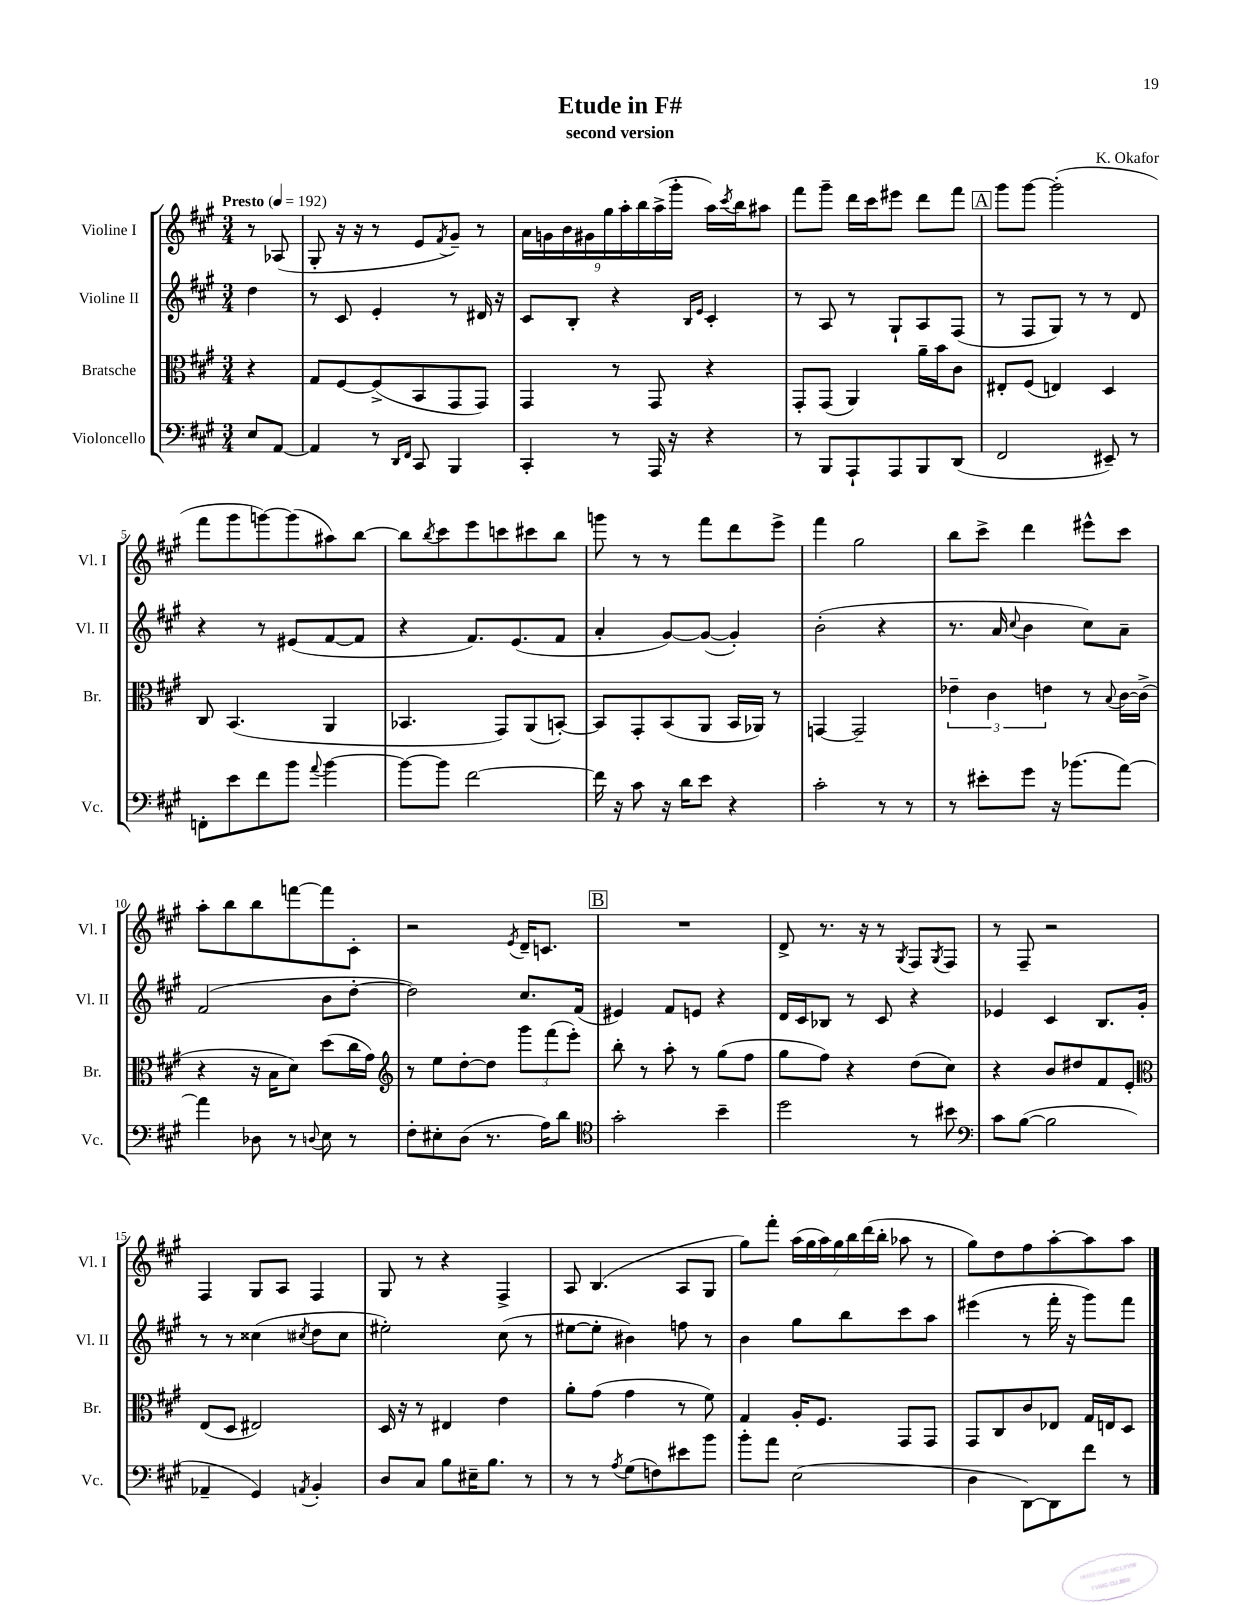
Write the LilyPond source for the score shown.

\header { title = "Etude in F#" composer = "K. Okafor" subtitle = "second version" }
<<
\new StaffGroup <<
\new Staff = "s0" \with { instrumentName = "Violine I" shortInstrumentName = "Vl. I" } {
    \clef treble \key a \major \numericTimeSignature \time 3/4 \partial 4 \tempo "Presto" 4 = 192
    r8 aes8( |
    gis8-. r16 r16 r8 e'8 \acciaccatura { fis'8 } gis'8--) r8 |
    \tuplet 9/8 { a'16 g'16 b'16 gis'16 gis''16 a''16-. b''16 a''16->( gis'''16-. } a''16) \acciaccatura { cis'''8 } b''16 ais''8 |
    fis'''8 gis'''8-- d'''16 cis'''16 eis'''8 d'''8 fis'''8 |
    \mark \markup { \box "A" } gis'''8 gis'''8~ gis'''2-.( |
    fis'''8 gis'''8 g'''8~) g'''8( ais''8) b''8~ |
    b''8 \acciaccatura { b''8 } cis'''8 e'''8 c'''8 cis'''8 b''8 |
    g'''8 r8 r8 fis'''8 d'''8 e'''8-> |
    fis'''4 gis''2 |
    b''8 cis'''8-> d'''4 eis'''8-^ cis'''8 |
    a''8-. b''8 b''8 f'''8~ f'''8 cis'8-. |
    r2 \acciaccatura { e'8 } d'16-- c'8. |
    \mark \markup { \box "B" } R2. |
    d'8-> r8. r16 r8 \acciaccatura { gis8 } fis8 \acciaccatura { gis8 } fis8 |
    r8 fis8-- r2 |
    fis4 gis8 a8 fis4 |
    gis8 r8 r4 fis4-> |
    a8 b4.( a8 gis8 |
    gis''8) fis'''8-. \tuplet 7/4 { a''16( gis''16 a''16) gis''16 b''16 d'''16( b''16-. } aes''8 r8 |
    gis''8) d''8 fis''8 a''8~-. a''8 a''8 \bar "|." |
}
\new Staff = "s1" \with { instrumentName = "Violine II" shortInstrumentName = "Vl. II" } {
    \clef treble \key a \major \numericTimeSignature \time 3/4 \partial 4
    d''4 |
    r8 cis'8 e'4-. r8 dis'16 r16 |
    cis'8 b8-. r4 \grace { b16 e'16 } cis'4-. |
    r8 a8 r8 gis8-! a8 fis8( |
    \mark \markup { \box "A" } r8 fis8 gis8) r8 r8 d'8 |
    r4 r8 eis'8( fis'8~ fis'8 |
    r4 fis'8.) e'8.( fis'8 |
    a'4-. gis'8~) gis'8~( gis'4-.) |
    b'2-.( r4 |
    r8. a'16 \appoggiatura { cis''8 } b'4 cis''8) a'8-- |
    fis'2( b'8 d''8~-. |
    d''2) cis''8. fis'16( |
    \mark \markup { \box "B" } eis'4) fis'8 e'8 r4 |
    d'16 cis'16 bes8 r8 cis'8 r4 |
    ees'4 cis'4 b8. gis'16-. |
    r8 r8 cisis''4( \acciaccatura { cis''8 } d''8 cis''8 |
    eis''2-.) cis''8( r8 |
    eis''8~ eis''8-. bis'4) f''8 r8 |
    b'4 gis''8 b''8 cis'''8 a''8 |
    eis'''4( r8 fis'''16-. r16 gis'''8) fis'''8 \bar "|." |
}
\new Staff = "s2" \with { instrumentName = "Bratsche" shortInstrumentName = "Br." } {
    \clef alto \key a \major \numericTimeSignature \time 3/4 \partial 4
    r4 |
    gis8 fis8~ fis8->( b,8 gis,8 gis,8) |
    gis,4 r8 gis,8 r4 |
    gis,8-. gis,8( a,4) a'16-- b'16 cis'8 |
    \mark \markup { \box "A" } eis8-. fis8( e4) d4 |
    cis8 b,4.( a,4 |
    bes,4. gis,8) a,8( b,8~-.) |
    b,8 gis,8-. b,8( a,8 b,16 aes,16) r8 |
    g,4~ g,2-- |
    \tuplet 3/2 { ees'4-- cis'4 e'4 } r8 \appoggiatura { b8 } cis'16~ cis'16->( |
    r4 r16 b16 d'8) d''8( cis''16 gis'16) |
    \clef treble r8 e''8 d''8~-. d''8 \tuplet 3/2 { gis'''8 fis'''8( e'''8-.) } |
    \mark \markup { \box "B" } b''8-. r8 a''8-. r8 gis''8( fis''8 |
    gis''8 fis''8) r4 d''8( cis''8) |
    r4 b'8 dis''8 fis'8 e'8-. |
    \clef alto e8( d8 eis2) |
    d16 r16 r8 eis4 e'4 |
    a'8-. gis'8( gis'4 r8 fis'8) |
    gis4 a16-. fis8. gis,8 gis,8 |
    gis,8 cis8 cis'8 ees8 gis16 e16 d8 \bar "|." |
}
\new Staff = "s3" \with { instrumentName = "Violoncello" shortInstrumentName = "Vc." } {
    \clef bass \key a \major \numericTimeSignature \time 3/4 \partial 4
    e8 a,8~ |
    a,4 r8 \grace { d,16 fis,16 } cis,8 b,,4 |
    cis,4-. r8 a,,16 r16 r4 |
    r8 b,,8 a,,8-! a,,8 b,,8 d,8( |
    \mark \markup { \box "A" } fis,2 eis,8--) r8 |
    f,8-. e'8 fis'8 b'8 \appoggiatura { a'8 } b'4~ |
    b'8~ b'8 fis'2~ |
    fis'16 r16 cis'8 r16 d'16 e'8 r4 |
    cis'2-. r8 r8 |
    r8 eis'8-. gis'8 r16 bes'8.( a'8~) |
    a'4 des8 r8 \appoggiatura { d8 } e8 r8 |
    fis8-. eis8-. d8( r8. a16) d'8 |
    \mark \markup { \box "B" } \clef tenor gis'2-. b'4-- |
    d''2 r8 bis'8 |
    \clef bass cis'8 b8~( b2 |
    aes,4-- gis,4) \acciaccatura { a,8 } b,4-. |
    d8 cis8 b8 eis16-- b8. r8 |
    r8 r8 \acciaccatura { a8 } gis8( f8) eis'8 b'8 |
    b'8-. a'8 e2( |
    d4 d,8~) d,8 fis'8 r8 \bar "|." |
}
>>
>>
